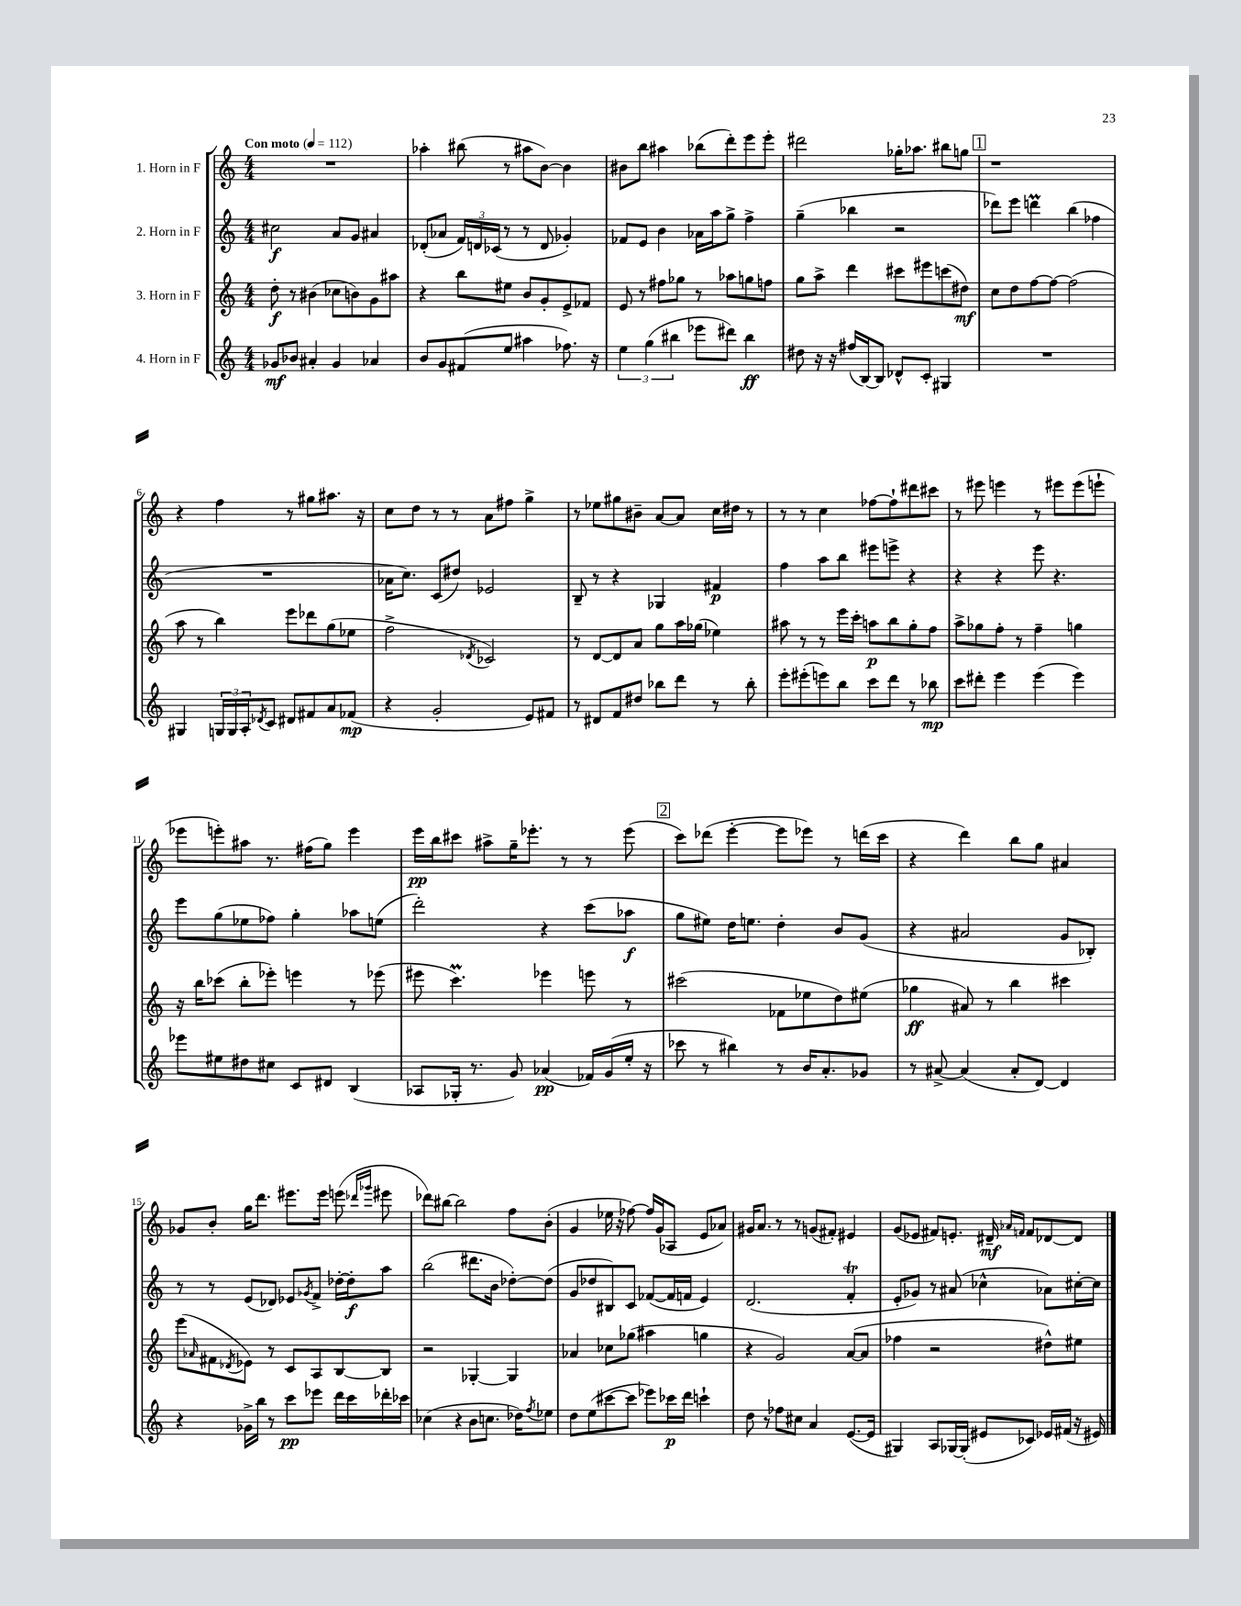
<<
\new StaffGroup <<
\new Staff = "s0" \with { instrumentName = "1. Horn in F" } {
    \clef treble \key c \major \numericTimeSignature \time 4/4 \tempo "Con moto" 4 = 112
    R1 |
    aes''4-. bis''8( r8 ais''8 b'8~) b'4 |
    bis'8 b''8 ais''4 bes''8( d'''8-.) e'''8 e'''8-. |
    dis'''2 ges''16-. aes''8. bis''8 g''8 |
    \mark \markup { \box "1" } r1 |
    r4 f''4 r8 gis''8 ais''8. r16 |
    c''8 d''8 r8 r8 a'8 fis''8 g''4-> |
    r8 ees''8 gis''8 bis'8-- a'8~ a'8 c''16 dis''16 r8 |
    r8 r8 c''4 fes''8~ fes''8-! dis'''8 cis'''8 |
    r8 eis'''8 e'''4 r8 eis'''8 eis'''8( e'''8-! |
    ees'''8 e'''8-.) ais''8 r8. fis''16( g''8) e'''4 |
    e'''16\pp b''16 cis'''8 ais''8-> g''16-- ees'''8.-. r8 r8 ees'''8( |
    \mark \markup { \box "2" } c'''8) des'''8( e'''4~-. e'''8 ees'''8) r8 d'''16( c'''16 |
    r4 d'''4) b''8 g''8 ais'4 |
    ges'8 b'8-. g''16 d'''8. eis'''8. eis'''16 e'''8( \grace { des'''16 ges'''16 } eis'''8 |
    des'''8) bis''8~ bis''2 f''8 b'8-.( |
    g'4 ees''16 r16 fes''8~) fes''16 g'16( aes8 e'8 aes'8) |
    gis'16 a'8. r8 r8 g'8( fis'8-.) eis'4 |
    g'8( ees'8 fis'8) e'8.-. dis'16--\mf \grace { aes'16 f'16 } f'8 des'8~ des'8 \bar "|." |
}
\new Staff = "s1" \with { instrumentName = "2. Horn in F" } {
    \clef treble \key c \major \numericTimeSignature \time 4/4
    cis''2\f a'8 g'8 ais'4 |
    des'8-.( aes'8 \tuplet 3/2 { f'16) d'16 ces'16( } r8 r8 d'8 ges'4-.) |
    fes'8 e'8 b'4 aes'16 a''16 g''8-> f''4-> |
    g''4--( bes''4 r2 |
    \mark \markup { \box "1" } des'''8) e'''8 d'''4\prall b''4( fes''4 |
    R1 |
    aes'16 c''8.) c'8( dis''8) ees'2 |
    b8-- r8 r4 ges4 fis'4\p |
    f''4 a''8 b''8 eis'''8 e'''8-> r4 |
    r4 r4 e'''8 r4. |
    e'''8 g''8( ees''8 fes''8) g''4-. aes''8 e''8( |
    d'''2-.) r4 c'''8( aes''8\f |
    \mark \markup { \box "2" } g''8 eis''8) d''16 e''8. d''4-. b'8 g'8( |
    r4 ais'2 g'8 bes8-.) |
    r8 r8 e'8( des'8) ees'8 \acciaccatura { ges'8 } f'8-> des''16~-. des''16-.\f a''8 |
    b''2( dis'''8. b'16 des''8~-.) des''8( |
    g'8 des''8 bis8) c'8 fes'8~( fes'16 f'16 e'4) |
    d'2.( f'4-.\trill |
    e'8-. ges'8) r8 ais'8( ces''4-^ aes'8) cis''16~-. cis''16 \bar "|." |
}
\new Staff = "s2" \with { instrumentName = "3. Horn in F" } {
    \clef treble \key c \major \numericTimeSignature \time 4/4
    d''8-.\f r8 bis'4( ces''8 b'8) g'8 ais''8 |
    r4 b''8 eis''8 b'8 g'8-. e'8-> fes'8 |
    e'8 r8 fis''8 ges''8 r8 aes''8 g''8 f''8 |
    g''8 a''8-> d'''4 cis'''8 eis'''8 c'''8( dis''8\mf) |
    \mark \markup { \box "1" } c''8 d''8 f''8~ f''8~ f''2( |
    a''8 r8 b''4) e'''8 des'''8 g''8( ees''8 |
    f''2-> \acciaccatura { des'8 } ces'2) |
    r8 d'8~ d'8 a'8 g''8 a''16 ges''16( ees''4) |
    ais''8 r8 r8 e'''16 c'''16-. a''8\p b''8 g''8-. f''8 |
    a''8-> ges''8 f''8-. r8 f''4-- g''4 |
    r16 b''16 ces'''8( b''8-. ees'''8-.) e'''4 r8 ees'''8( |
    eis'''8 c'''4.\prall) ees'''4 e'''8 r8 |
    \mark \markup { \box "2" } cis'''2( fes'8 ees''8 d''8) eis''8( |
    ges''4\ff ais'8) r8 b''4 cis'''4 |
    e'''8( \grace { aes'16 } fis'8 \acciaccatura { des'8 } ees'8) r8 c'8 a8 b8~ b8 |
    r2 ges4~-. ges4 |
    aes'4 ces''8 ges''8( ais''4 g''4 |
    r4 g'2) a'8~( a'8 |
    fes''4 r2 dis''8-^) eis''8 \bar "|." |
}
\new Staff = "s3" \with { instrumentName = "4. Horn in F" } {
    \clef treble \key c \major \numericTimeSignature \time 4/4
    ges'8\mf bes'8 ais'4-. ges'4 aes'4 |
    b'8 g'8 fis'8( e''8 ais''4 fes''8.) r16 |
    \tuplet 3/2 { e''4 g''4( bis''4 } ees'''8 dis'''8) bis''4\ff |
    dis''8 r16 r16 fis''16( b16~) b8 des'8-^ c'8-. gis4 |
    \mark \markup { \box "1" } R1 |
    gis4 \tuplet 3/2 { g16 g16 a16-. } \acciaccatura { des'8 } c'8 dis'8 fis'8 a'8 fes'8\mp( |
    r4 g'2-. e'8) fis'8 |
    r8 dis'8 f'8 dis''8 bes''8 d'''8 r8 bes''8-. |
    e'''8-. eis'''8-.( e'''8) b''8 c'''8 d'''8 r8 bes''8\mp |
    c'''8 dis'''8-. e'''4 e'''4( e'''4) |
    ees'''8 eis''8 dis''8 cis''8 c'8 dis'8 b4( |
    aes8 ges16-. r8. g'8) aes'4\pp( fes'16) g'16( e''16-. r16 |
    \mark \markup { \box "2" } ces'''8 r8 bis''4) r8 b'16 a'8.-. ges'8 |
    r8 ais'8~-> ais'4( ais'8-. d'8~) d'4 |
    r4 ges'16-> b''16 r8 c'''8\pp ees'''8 d'''16 c'''16 des'''16-. ces'''16 |
    ces''4( r4 b'8 c''8. des''16) \acciaccatura { f''8 } ees''8 |
    d''8 e''8( cis'''8~ cis'''8 ees'''8) ces'''16\p d'''16 c'''4-! |
    d''8 r8 fes''8 cis''8 a'4 e'8.~( e'16 |
    gis4) a8 ges16~ ges16-.( eis'8 ces'8) ees'16 fis'16( r16 eis'16) \bar "|." |
}
>>
>>
